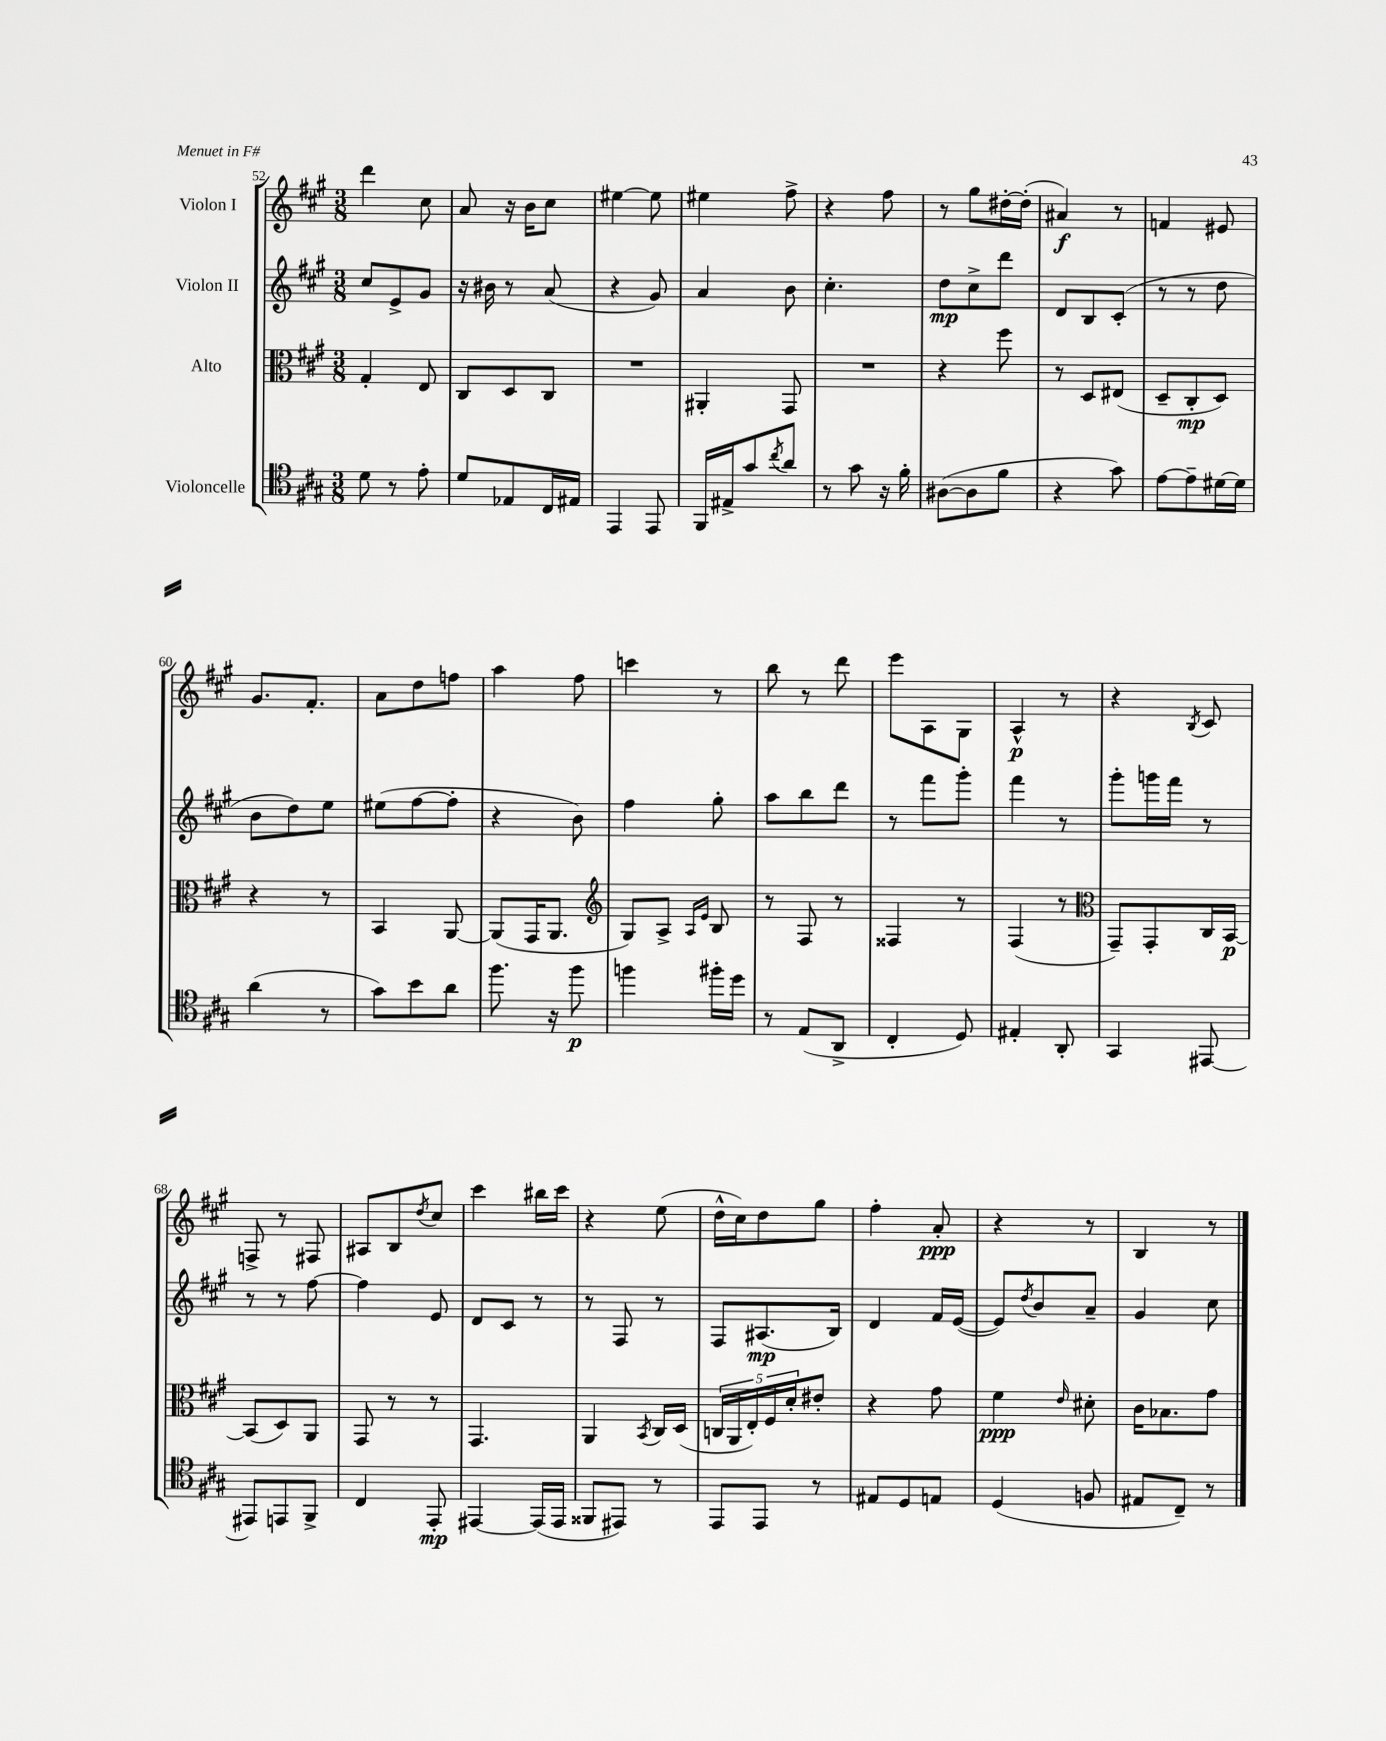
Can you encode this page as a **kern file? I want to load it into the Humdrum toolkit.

**kern	**dynam	**kern	**dynam	**kern	**dynam	**kern	**dynam
*part4	*part4	*part3	*part3	*part2	*part2	*part1	*part1
*staff4	*staff4	*staff3	*staff3	*staff2	*staff2	*staff1	*staff1
*I"Violoncelle	*	*I"Alto	*	*I"Violon II	*	*I"Violon I	*
*clefC4	*	*clefC3	*	*clefG2	*	*clefG2	*
*k[f#c#g#]	*	*k[f#c#g#]	*	*k[f#c#g#]	*	*k[f#c#g#]	*
*M3/8	*	*M3/8	*	*M3/8	*	*M3/8	*
=52	=52	=52	=52	=52	=52	=52	=52
8d\	.	4G#'/	.	8cc#/L	.	4ddd\	.
8r	.	.	.	8e^/	.	.	.
8e'\	.	8E/	.	8g#/J	.	8cc#\	.
=53	=53	=53	=53	=53	=53	=53	=53
8d/L	.	8C#/L	.	16r	.	8a/	.
.	.	.	.	16b#X\	.	.	.
8E-X/	.	8D/	.	8r	.	16r	.
.	.	.	.	.	.	16b\KL	.
16C#/L	.	8C#/J	.	(8a/	.	8cc#\J	.
16E#X/JJ	.	.	.	.	.	.	.
=54	=54	=54	=54	=54	=54	=54	=54
4EE/	.	4.r	.	4r	.	[4ee#X\	.
8EE/	.	.	.	8g#/)	.	8ee#\]	.
=55	=55	=55	=55	=55	=55	=55	=55
16FF#/LL	.	4AA#X'/	.	4a/	.	4ee#X\	.
16E#X^/J	.	.	.	.	.	.	.
8g#/	.	.	.	.	.	.	.
8qcc#/	.	.	.	.	.	.	.
8a/J	.	8GG#/	.	8b\	.	8ff#^\	.
=56	=56	=56	=56	=56	=56	=56	=56
8r	.	4.r	.	4.cc#'\	.	4r	.
8g#\	.	.	.	.	.	.	.
16r	.	.	.	.	.	8ff#\	.
16f#'\	.	.	.	.	.	.	.
=57	=57	=57	=57	=57	=57	=57	=57
([8A#X\L	.	4r	.	8dd\L	mp	8r	.
8A#\]	.	.	.	8cc#^\	.	8gg#\L	.
8f#\J	.	8ff#\	.	8ddd\J	.	[16dd#X'\L	.
.	.	.	.	.	.	(16dd#'\JJ]	.
=58	=58	=58	=58	=58	=58	=58	=58
4r	.	8r	.	8d/L	.	4a#X/)	f
.	.	8D/L	.	8B/	.	.	.
8g#\)	.	(8E#X/J	.	(8c#'/J	.	8r	.
=59	=59	=59	=59	=59	=59	=59	=59
[8e\L	.	8D~/L	.	8r	.	4fn/	.
8e~\]	.	8C#'/	mp	8r	.	.	.
[16d#X\L	.	8D/J)	.	8dd\	.	8e#X/	.
16d#\JJ]	.	.	.	.	.	.	.
!!LO:LB:g=z
=60	=60	=60	=60	=60	=60	=60	=60
(4a\	.	4r	.	8b\L	.	8.g#/L	.
.	.	.	.	8dd\)	.	.	.
.	.	.	.	.	.	8.f#'/J	.
8r	.	8r	.	8ee\J	.	.	.
=61	=61	=61	=61	=61	=61	=61	=61
8g#\L)	.	4BB/	.	(8ee#X\L	.	8a\L	.
8b\	.	.	.	[8ff#\	.	8dd\	.
8a\J	.	[8AA/	.	8ff#'\J]	.	8ffn\J	.
=62	=62	=62	=62	=62	=62	=62	=62
8.ff#\	.	(8AA/L]	.	4r	.	4aa\	.
.	.	16GG#/K	.	.	.	.	.
16r	.	8.AA/J	.	.	.	.	.
8ff#\	p	.	.	8b\)	.	8ff#\	.
=63	=63	=63	=63	=63	=63	=63	=63
*	*	*clefG2	*	*	*	*	*
4ffn\	.	8G#/L)	.	4ff#\	.	4cccn\	.
.	.	8A^/J	.	.	.	.	.
.	.	16qqA/LL	.	.	.	.	.
.	.	16qqe/JJ	.	.	.	.	.
16ff#X'\LL	.	8B/	.	8gg#'\	.	8r	.
16dd\JJ	.	.	.	.	.	.	.
=64	=64	=64	=64	=64	=64	=64	=64
8r	.	8r	.	8aa\L	.	8bb\	.
(8E/L	.	8F#/	.	8bb\	.	8r	.
8AA^/J	.	8r	.	8ddd\J	.	8ddd\	.
=65	=65	=65	=65	=65	=65	=65	=65
4C#'/	.	4F##X/	.	8r	.	8eee\L	.
.	.	.	.	8fff#\L	.	8A\	.
8D/)	.	8r	.	8ggg#'\J	.	8G#\J	.
=66	=66	=66	=66	=66	=66	=66	=66
4E#X'/	.	(4F#/	.	4fff#\	.	4A^^/	p
8AA'/	.	8r	.	8r	.	8r	.
=67	=67	=67	=67	=67	=67	=67	=67
*	*	*clefC3	*	*	*	*	*
4GG#/	.	8GG#~/L)	.	8ggg#'\L	.	4r	.
.	.	8GG#'/	.	16gggn\L	.	.	.
.	.	.	.	16fff#\JJ	.	.	.
.	.	.	.	.	.	8qB/	.
[8EE#X/	.	16C#/L	.	8r	.	8c#/	.
.	.	[16BB/JJ	p	.	.	.	.
!!LO:LB:g=z
=68	=68	=68	=68	=68	=68	=68	=68
8EE#X/L]	.	(8BB/L]	.	8r	.	8Fn^/	.
8EEn/	.	8D/)	.	8r	.	8r	.
8FF#^/J	.	8AA/J	.	[8ff#\	.	8F#X/	.
=69	=69	=69	=69	=69	=69	=69	=69
4C#/	.	8GG#/	.	4ff#\]	.	8A#X/L	.
.	.	8r	.	.	.	8B/	.
.	.	.	.	.	.	8qdd/	.
8EE'/	mp	8r	.	8e/	.	8cc#/J	.
=70	=70	=70	=70	=70	=70	=70	=70
[4EE#X/	.	4.GG#/	.	8d/L	.	4ccc#\	.
.	.	.	.	8c#/J	.	.	.
(16EE#/LL]	.	.	.	8r	.	16bb#X\LL	.
16EE#/JJ	.	.	.	.	.	16ccc#\JJ	.
=71	=71	=71	=71	=71	=71	=71	=71
8FF##X/L	.	4AA/	.	8r	.	4r	.
8EE#X/J)	.	.	.	8F#/	.	.	.
.	.	8qBB/	.	.	.	.	.
8r	.	16C#/LL	.	8r	.	(8ee\	.
.	.	(16D/JJ	.	.	.	.	.
=72	=72	=72	=72	=72	=72	=72	=72
8EE/L	.	20Cn/LL	.	8F#/L	.	16dd^^\LL	.
.	.	20AA/	.	.	.	.	.
.	.	.	.	.	.	16cc#\J)	.
.	.	20E'/)	.	.	.	.	.
8EE/J	.	.	.	(8.A#X/	mp	8dd\	.
.	.	20F#/	.	.	.	.	.
.	.	20d'/J	.	.	.	.	.
8r	.	8e#X'/J	.	.	.	8gg#\J	.
.	.	.	.	16B/Jk)	.	.	.
=73	=73	=73	=73	=73	=73	=73	=73
8E#X/L	.	4r	.	4d/	.	4ff#'\	.
8D/	.	.	.	.	.	.	.
8En/J	.	8g#\	.	16f#/LL	.	8a'/	ppp
.	.	.	.	([16e/JJ	.	.	.
=74	=74	=74	=74	=74	=74	=74	=74
(4D/	.	4f#\	ppp	8e/L])	.	4r	.
.	.	.	.	8qdd/	.	.	.
.	.	.	.	8b/	.	.	.
.	.	16qqe/	.	.	.	.	.
8Fn/	.	8d#X'\	.	8a~/J	.	8r	.
=75	=75	=75	=75	=75	=75	=75	=75
8E#X/L	.	16c#\KL	.	4g#/	.	4B/	.
.	.	8.B-X\	.	.	.	.	.
8C#~/J)	.	.	.	.	.	.	.
8r	.	8g#\J	.	8cc#\	.	8r	.
==	==	==	==	==	==	==	==
*-	*-	*-	*-	*-	*-	*-	*-
